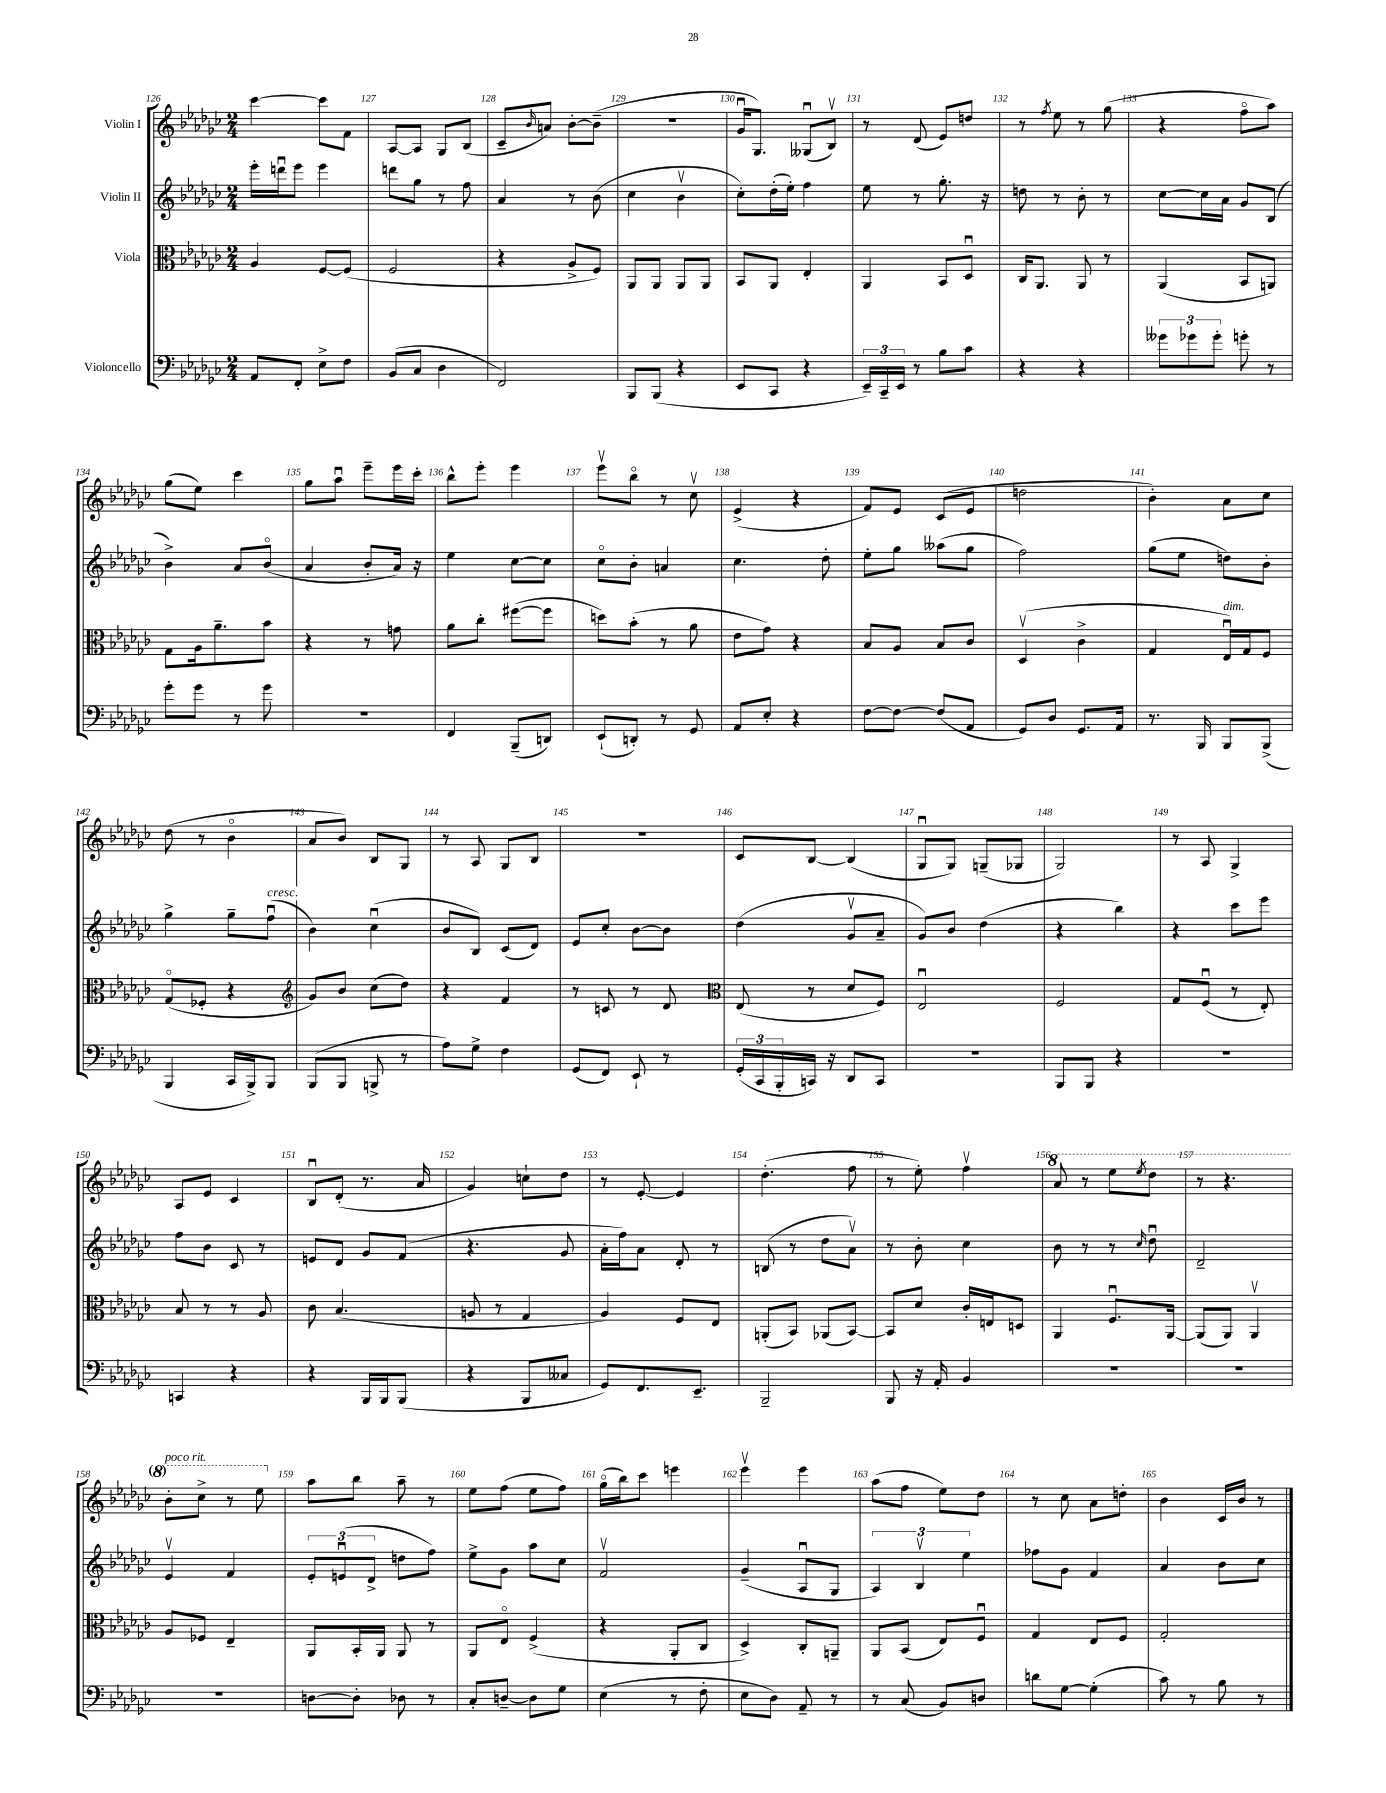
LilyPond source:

<<
\new StaffGroup <<
\new Staff = "s0" \with { instrumentName = "Violin I" } {
    \clef treble \key ges \major \numericTimeSignature \time 2/4
    ces'''4~ ces'''8 f'8 |
    aes8~ aes8 ges8 bes8( |
    ces'8-- \grace { bes'16 } a'8) bes'8~-. bes'8--( |
    R2 |
    ges'16\downbow ges8.) geses8\downbow( bes8\upbow) |
    r8 des'8( ees'8) d''8 |
    r8 \acciaccatura { f''8 } ees''8 r8 ges''8( |
    r4 f''8\flageolet aes''8) |
    ges''8( ees''8) ces'''4 |
    ges''8 aes''8\downbow ees'''8-- ees'''16 ces'''16-. |
    bes''8-^ ees'''8-. ees'''4 |
    ees'''8\upbow bes''8\flageolet r8 ces''8\upbow |
    ees'4->( r4 |
    f'8) ees'8 ces'8( ees'8 |
    d''2 |
    bes'4-.) aes'8 ces''8 |
    des''8( r8 bes'4\flageolet |
    aes'8 bes'8) bes8 ges8 |
    r8 aes8 ges8 bes8 |
    R2 |
    ces'8 bes8~ bes4( |
    ges8\downbow ges8) g8--( ges8 |
    ges2) |
    r8 aes8 ges4-> |
    aes8 ees'8 ces'4 |
    bes8\downbow des'8-.( r8. aes'16 |
    ges'4) c''8-! des''8 |
    r8 ees'8~-. ees'4 |
    des''4.-.( f''8 |
    r8 ees''8-.) f''4\upbow |
    \ottava #1 aes''8 r8 ees'''8 \acciaccatura { ees'''8 } des'''8 |
    r8 r4. |
    bes''8-.^\markup { \italic "poco rit." } ces'''8-> r8 ees'''8 \ottava #0 |
    aes''8 bes''8 aes''8-- r8 |
    ees''8 f''8( ees''8 f''8) |
    ges''16\flageolet( bes''16) ces'''8 e'''4 |
    ees'''4\upbow ees'''4 |
    aes''8( f''8 ees''8) des''8 |
    r8 ces''8 aes'8 d''8-. |
    bes'4 ces'16 bes'16 r8 \bar "|." |
}
\new Staff = "s1" \with { instrumentName = "Violin II" } {
    \clef treble \key ges \major \numericTimeSignature \time 2/4
    ees'''16-. d'''16\downbow ees'''8 ees'''4 |
    d'''8 ges''8 r8 f''8 |
    aes'4 r8 bes'8( |
    ces''4 bes'4\upbow |
    ces''8-.) des''16-.( ees''16-.) f''4 |
    ees''8 r8 ges''8.-. r16 |
    d''8 r8 bes'8-. r8 |
    ces''8~ ces''16 aes'16 ges'8 bes8( |
    bes'4->) aes'8 bes'8\flageolet( |
    aes'4 bes'8-. aes'16) r16 |
    ees''4 ces''8~ ces''8 |
    ces''8\flageolet bes'8-. a'4 |
    ces''4. des''8-. |
    ees''8-. ges''8 aeses''8( ges''8 |
    f''2) |
    ges''8( ees''8 d''8) bes'8-. |
    ges''4-> ges''8-- f''8\downbow^\markup { \italic "cresc." }( |
    bes'4) ces''4\downbow( |
    bes'8 bes8) ces'8( des'8) |
    ees'8 ces''8-. bes'8~ bes'8 |
    des''4( ges'8\upbow aes'8-- |
    ges'8) bes'8 des''4( |
    r4 bes''4) |
    r4 ces'''8 ees'''8 |
    f''8 bes'8 ces'8 r8 |
    e'8 des'8 ges'8 f'8( |
    r4. ges'8 |
    aes'16-. f''16) aes'8 des'8-. r8 |
    b8( r8 des''8 aes'8\upbow) |
    r8 bes'8-. ces''4 |
    bes'8 r8 r8 \grace { ces''16 } des''8\downbow |
    des'2-- |
    ees'4\upbow f'4 |
    \tuplet 3/2 { ees'8-. e'8\downbow( des'8-> } d''8 f''8) |
    ees''8-> ges'8 aes''8 ces''8 |
    f'2\upbow |
    ges'4--( aes8\downbow ges8 |
    \tuplet 3/2 { aes4) bes4\upbow ees''4 } |
    fes''8 ges'8 f'4 |
    aes'4 bes'8 ces''8 \bar "|." |
}
\new Staff = "s2" \with { instrumentName = "Viola" } {
    \clef alto \key ges \major \numericTimeSignature \time 2/4
    aes4 f8~ f8( |
    f2 |
    r4 aes8-> f8) |
    aes,8 aes,8 aes,8 aes,8 |
    bes,8 aes,8 ees4-. |
    aes,4 bes,8 des8\downbow |
    ces16 aes,8. aes,8 r8 |
    aes,4( bes,8 a,8) |
    ges8 aes16 aes'8.-- bes'8 |
    r4 r8 g'8 |
    aes'8 ces''8-. fis''8~( fis''8 |
    d''8) bes'8-.( r8 aes'8 |
    ees'8 ges'8) r4 |
    bes8 aes8 bes8 ces'8 |
    des4\upbow( ces'4-> |
    ges4 ees16\downbow^\markup { \italic "dim." }) ges16 f8 |
    ges8\flageolet( fes8-. r4 |
    \clef treble ges'8) bes'8 ces''8( des''8) |
    r4 f'4 |
    r8 c'8 r8 des'8 |
    \clef alto ees8( r8 des'8 f8) |
    ees2\downbow |
    f2 |
    ges8 f8\downbow( r8 ees8-.) |
    bes8 r8 r8 aes8 |
    ces'8 bes4.( |
    a8 r8 ges4 |
    aes4) f8 ees8 |
    a,8-.( bes,8) aes,8( bes,8~) |
    bes,8 des'8 ces'16-. e16 d8 |
    aes,4 f8.\downbow aes,16~ |
    aes,8( aes,8) aes,4\upbow |
    aes8 fes8 ees4-- |
    aes,8 bes,16-. aes,16 aes,8 r8 |
    aes,8 ees8\flageolet f4->( |
    r4 aes,8-. ces8 |
    des4->) ces8-. a,8-- |
    aes,8 bes,8( ees8) f8\downbow |
    ges4 ees8 f8 |
    ges2-. \bar "|." |
}
\new Staff = "s3" \with { instrumentName = "Violoncello" } {
    \clef bass \key ges \major \numericTimeSignature \time 2/4
    aes,8 f,8-. ees8-> f8 |
    bes,8( ces8 des4 |
    f,2) |
    bes,,8 bes,,8( r4 |
    ees,8 ces,8 r4 |
    \tuplet 3/2 { ees,16--) ces,16-- ees,16 } r8 bes8 ces'8 |
    r4 r4 |
    \tuplet 3/2 { geses'8 ges'8 ges'8-. } g'8-. r8 |
    ges'8-. ges'8 r8 ges'8 |
    r2 |
    f,4 bes,,8--( d,8) |
    ees,8-!( d,8-.) r8 ges,8 |
    aes,8 ees8-. r4 |
    f8~ f8~ f8( aes,8 |
    ges,8) des8 ges,8. aes,16 |
    r8. bes,,16 bes,,8 bes,,8->( |
    bes,,4 ces,16 bes,,16->) bes,,8 |
    bes,,8( bes,,8 b,,8-> r8 |
    aes8) ges8-> f4 |
    ges,8( f,8) ees,8-! r8 |
    \tuplet 3/2 { ges,16-.( ces,16 bes,,16-. } c,16) r16 des,8 c,8 |
    R2 |
    bes,,8 bes,,8 r4 |
    R2 |
    c,4 r4 |
    r4 bes,,16 bes,,16 bes,,8( |
    r4 bes,,8 ceses8 |
    ges,8) f,8. ees,8.-- |
    bes,,2-- |
    bes,,8 r16 aes,16-. bes,4 |
    R2 |
    R2 |
    R2 |
    d8~ d8-. des8 r8 |
    ces8-. d8~-- d8 ges8 |
    ees4( r8 f8-. |
    ees8 des8) aes,8-- r8 |
    r8 ces8( bes,8) d8 |
    d'8 ges8~ ges4-.( |
    ces'8) r8 bes8 r8 \bar "|." |
}
>>
>>
\layout { \context { \Score currentBarNumber = #126 \override BarNumber.break-visibility = ##(#f #t #t) barNumberVisibility = #all-bar-numbers-visible } }
